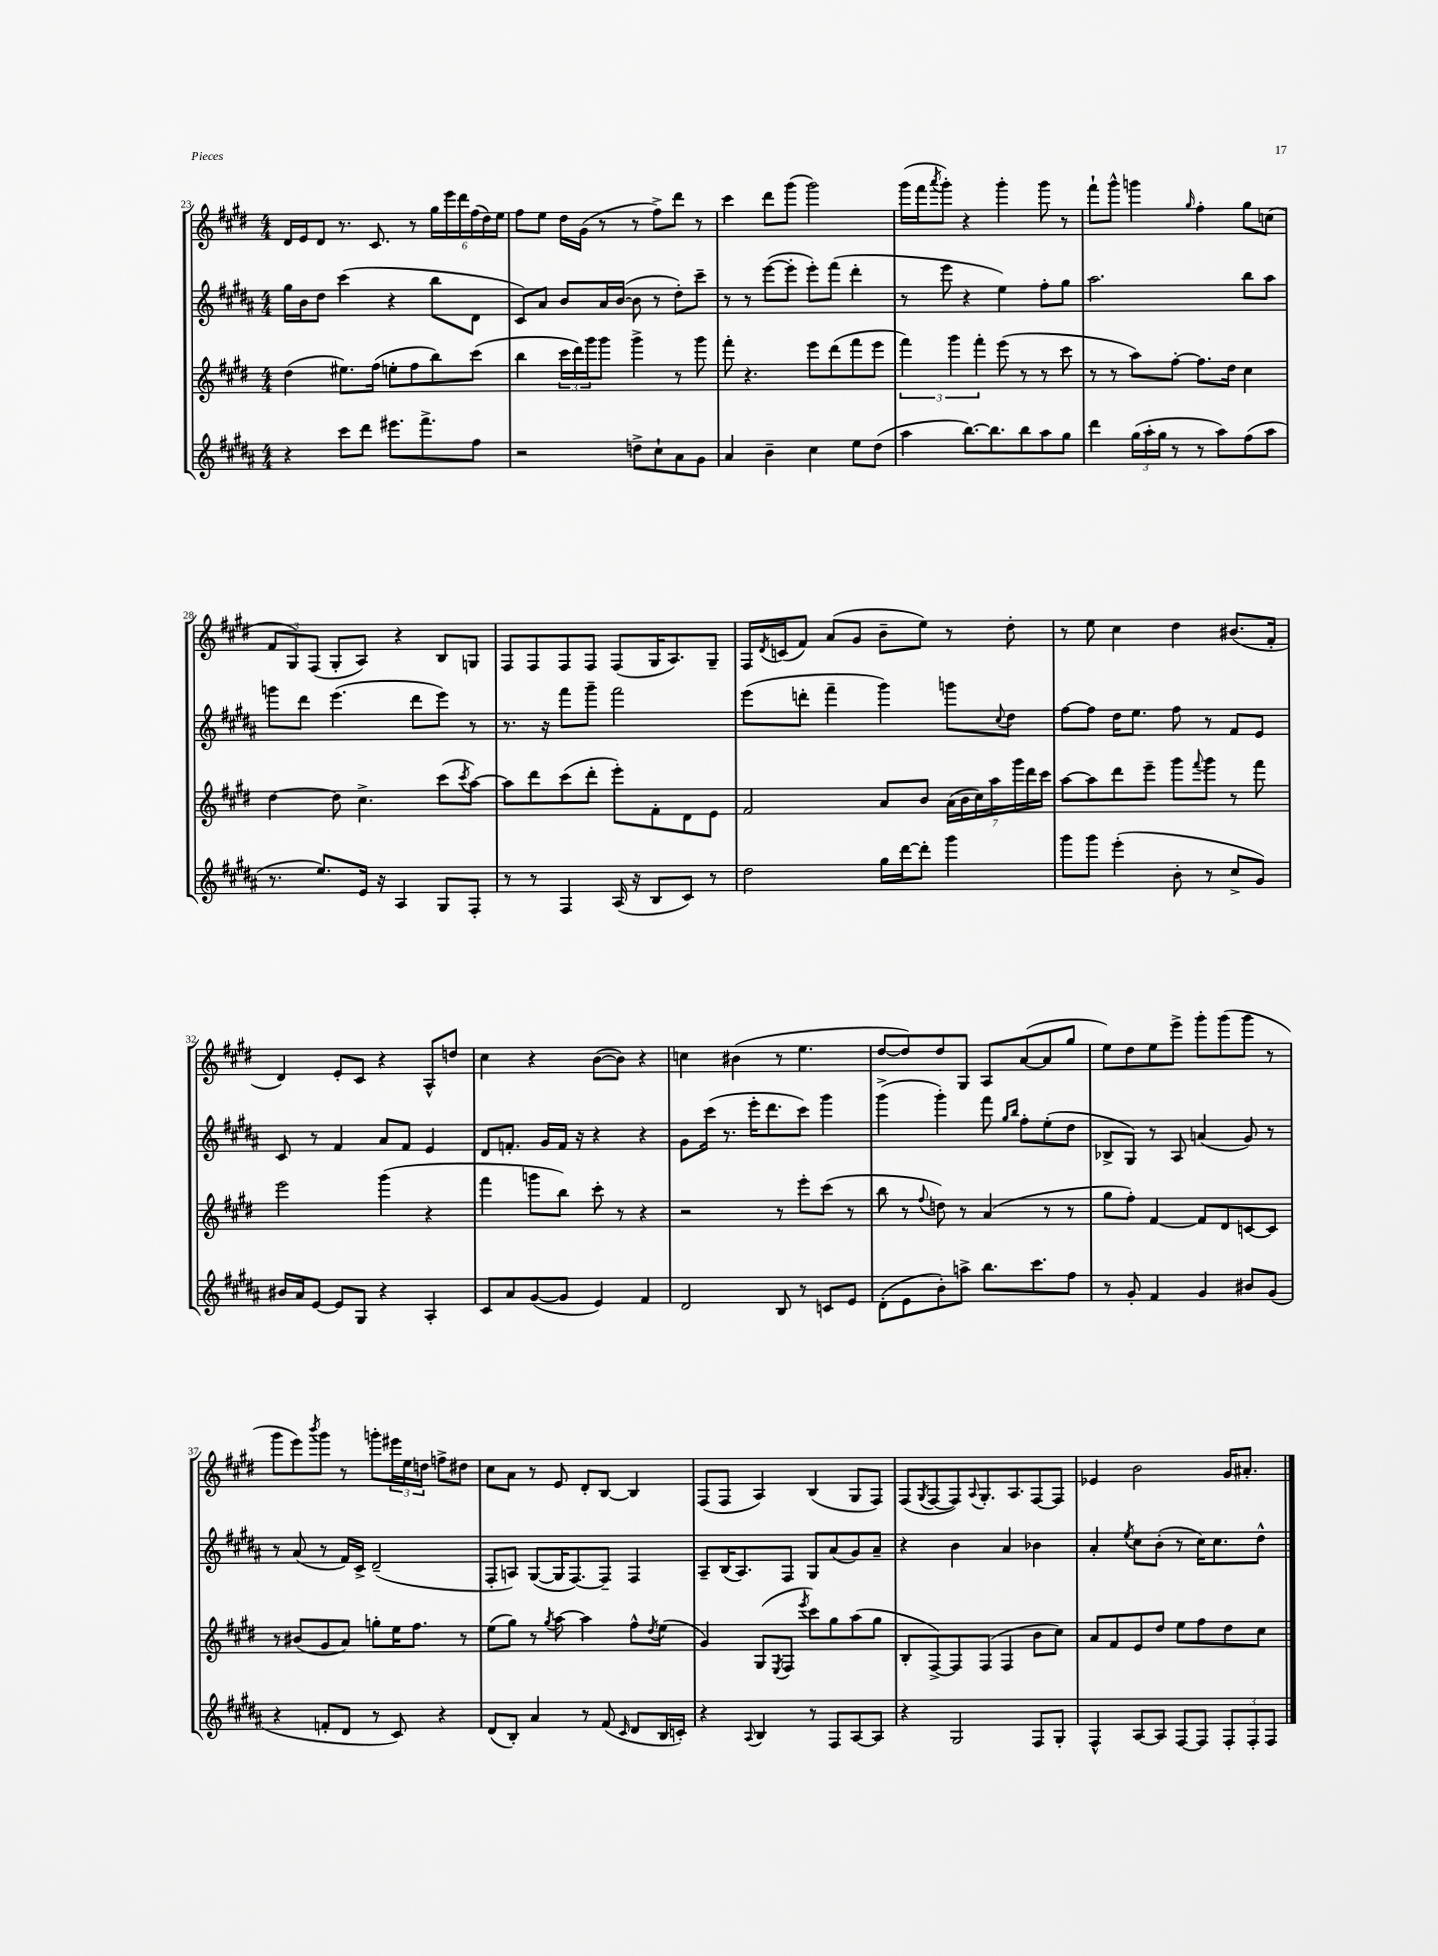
<<
\new StaffGroup <<
\new Staff = "s0" {
    \clef treble \key e \major \numericTimeSignature \time 4/4
    dis'16 e'16 dis'8 r8. cis'8. r8 \tuplet 6/4 { gis''16 e'''16 dis'''16 fis''16( dis''16) e''16 } |
    fis''8 e''8 dis''16 gis'16( r8 r8 fis''8->) dis'''8 r8 |
    cis'''4 dis'''8 gis'''8( gis'''2) |
    gis'''16( fis'''16 \acciaccatura { a'''8 } gis'''8-.) r4 gis'''4-. gis'''8 r8 |
    fis'''8-! gis'''8-^ g'''4 \grace { gis''16 } fis''4-. gis''8 c''8( |
    \tuplet 3/2 { fis'8 gis8) fis8( } gis8-. a8) r4 b8 g8 |
    fis8 fis8 fis8 fis8 fis8( gis16 a8.) gis8-- |
    fis16 \acciaccatura { dis'8 } c'16( fis'8) a'8( gis'8 b'8-- e''8) r8 dis''8-. |
    r8 e''8 cis''4 dis''4 bis'8.( fis'16-. |
    dis'4) e'8-. cis'8 r4 a8-^ d''8 |
    cis''4 r4 b'8~( b'8) r4 |
    c''4 bis'4( r8 e''4. |
    dis''8~ dis''8) dis''8 gis8 a8 a'8~( a'8 gis''8 |
    e''8) dis''8 e''8 e'''8-> gis'''8-. gis'''8( gis'''8 r8 |
    gis'''8 e'''8) \acciaccatura { b'''8 } gis'''8 r8 g'''8-. \tuplet 3/2 { eis'''16 e''16 d''16 } f''8-> dis''8 |
    cis''8 a'8 r8 e'8 dis'8-. b8~ b4 |
    fis8( fis8 a4) b4( gis8 fis8) |
    fis8( \acciaccatura { gis8 } fis8~ fis8) \appoggiatura { a8 } gis8.-. a8. fis8~ fis8 |
    ees'4 b'2 gis'16 ais'8.-. \bar "|." |
}
\new Staff = "s1" {
    \clef treble \key b \major \numericTimeSignature \time 4/4
    gis''16 b'16 dis''8 cis'''4( r4 b''8 dis'8 |
    cis'8) ais'8 b'8 ais'16 b'16~( b'8 r8 dis''8-.) cis'''8-- |
    r8 r8 e'''8~( e'''8-. e'''8-.) fis'''8( dis'''4-. |
    r8 e'''8 r4 e''4) fis''8-. gis''8 |
    ais''2. b''8 ais''8 |
    g'''8 dis'''8 e'''4.( dis'''8 e'''8) r8 |
    r8. r16 fis'''8 gis'''8-- fis'''2 |
    e'''8( d'''8-. fis'''4-- gis'''4) g'''8 \appoggiatura { cis''8 } dis''8 |
    fis''8~ fis''8 dis''16 e''8. fis''8 r8 fis'8 e'8 |
    cis'8 r8 fis'4 ais'8 fis'8 e'4 |
    dis'8 f'8.-. gis'16 f'16 r16 r4 r4 |
    gis'8 cis'''16( r8. e'''16-. dis'''8. cis'''8) gis'''4 |
    gis'''4->( gis'''4-.) fis'''8 \grace { gis''16 b''16 } fis''8-. e''8-.( dis''8 |
    bes8-> gis8) r8 ais8 a'4( gis'8) r8 |
    r8 ais'8( r8 fis'16) cis'16-> dis'2--( |
    fis8-. a8) gis8~( gis16 fis8.~) fis8-- fis4 |
    ais8-- b16( ais8.) fis8 gis8 ais'8( gis'8) ais'8-- |
    r4 b'4 ais'4 bes'4 |
    ais'4-. \acciaccatura { e''8 } cis''8 b'8-.( r8 cis''16) cis''8. dis''8-^ \bar "|." |
}
\new Staff = "s2" {
    \clef treble \key e \major \numericTimeSignature \time 4/4
    dis''4( eis''8.) fis''16( e''8-. fis''8 b''8) cis'''8( |
    b''4 \tuplet 3/2 { cis'''16 dis'''16) gis'''16 } gis'''8 gis'''4-> r8 gis'''8 |
    fis'''8-. r4. e'''8 dis'''8( fis'''8 e'''8 |
    \tuplet 3/2 { fis'''4) gis'''4 fis'''4-. } e'''8( r8 r8 cis'''8 |
    r8 r8 a''8) fis''8~-. fis''8. dis''16 cis''4 |
    dis''4~ dis''8 cis''4.-> cis'''8( \acciaccatura { cis'''8 } a''8~) |
    a''8 dis'''8 cis'''8( dis'''8-. e'''8-.) fis'8-. dis'8 e'8 |
    fis'2 a'8 b'8 \tuplet 7/4 { a'16( b'16 cis''16) a''16 gis'''16 dis'''16 cis'''16 } |
    a''8~ a''8 dis'''8 e'''8-- gis'''8 \appoggiatura { fis'''8 } gis'''8 r8 fis'''8 |
    e'''2 gis'''4( r4 |
    fis'''4 g'''8 b''8) cis'''8-. r8 r4 |
    r2 r8 e'''8-. cis'''8( r8 |
    b''8 r8 \appoggiatura { fis''8 } d''8) r8 a'4( r8 r8 |
    gis''8 fis''8-.) fis'4~ fis'8 dis'8 c'8~ c'8 |
    r8 bis'8( gis'8 a'8) g''8-. e''16 fis''8. r8 |
    e''8( gis''8) r8 \acciaccatura { gis''8 } a''8~ a''4 fis''8-^ \acciaccatura { dis''8 } e''8( |
    gis'4) gis8( \acciaccatura { e8 } fis8 \acciaccatura { e'''8 } cis'''8) gis''8 a''8( gis''8 |
    b8-. fis8~->) fis8 fis8( fis4 b'8 cis''8) |
    a'8 fis'8 e'8 dis''8 e''8 fis''8 dis''8 cis''8 \bar "|." |
}
\new Staff = "s3" {
    \clef treble \key b \major \numericTimeSignature \time 4/4
    r4 cis'''8 dis'''8 eis'''8. fis'''8.-> fis''8 |
    r2 d''8-> cis''8-! ais'8 gis'8 |
    ais'4 b'4-- cis''4 e''8 dis''8( |
    ais''4 b''8.~) b''8. b''8 ais''8 gis''8 |
    dis'''4 \tuplet 3/2 { gis''16( ais''16-. gis''16 } r8 r8 ais''8) fis''8( ais''8 |
    r8. e''8.) e'16 r16 ais4 gis8 fis8-. |
    r8 r8 fis4 ais16( r16 b8 cis'8) r8 |
    dis''2 gis''16 dis'''16~ dis'''8-. gis'''4 |
    gis'''8 gis'''8 e'''4-.( b'8-. r8 cis''8-> gis'8) |
    bis'16 ais'16 e'8~ e'8 gis8 r4 ais4-. |
    cis'8 ais'8 gis'8~( gis'8 e'4) fis'4 |
    dis'2 b8 r8 c'8 e'8 |
    dis'8-.( e'8 b'8-.) a''8-> b''8. cis'''8. fis''8 |
    r8 gis'8-. fis'4 gis'4 bis'8 gis'8( |
    r4 f'8-. dis'8 r8 cis'8) r4 |
    dis'8( b8-.) ais'4 r8 fis'8( \grace { cis'16 } dis'8 b16 c'16-.) |
    r4 \appoggiatura { ais8 } b4 r8 fis8 ais8~ ais8 |
    r4 gis2 fis8 gis8-. |
    fis4-^ ais8~ ais8 fis8~ fis8 \tuplet 3/2 { fis8-. fis8-. fis8 } \bar "|." |
}
>>
>>
\layout { \context { \Score currentBarNumber = #23 } }
